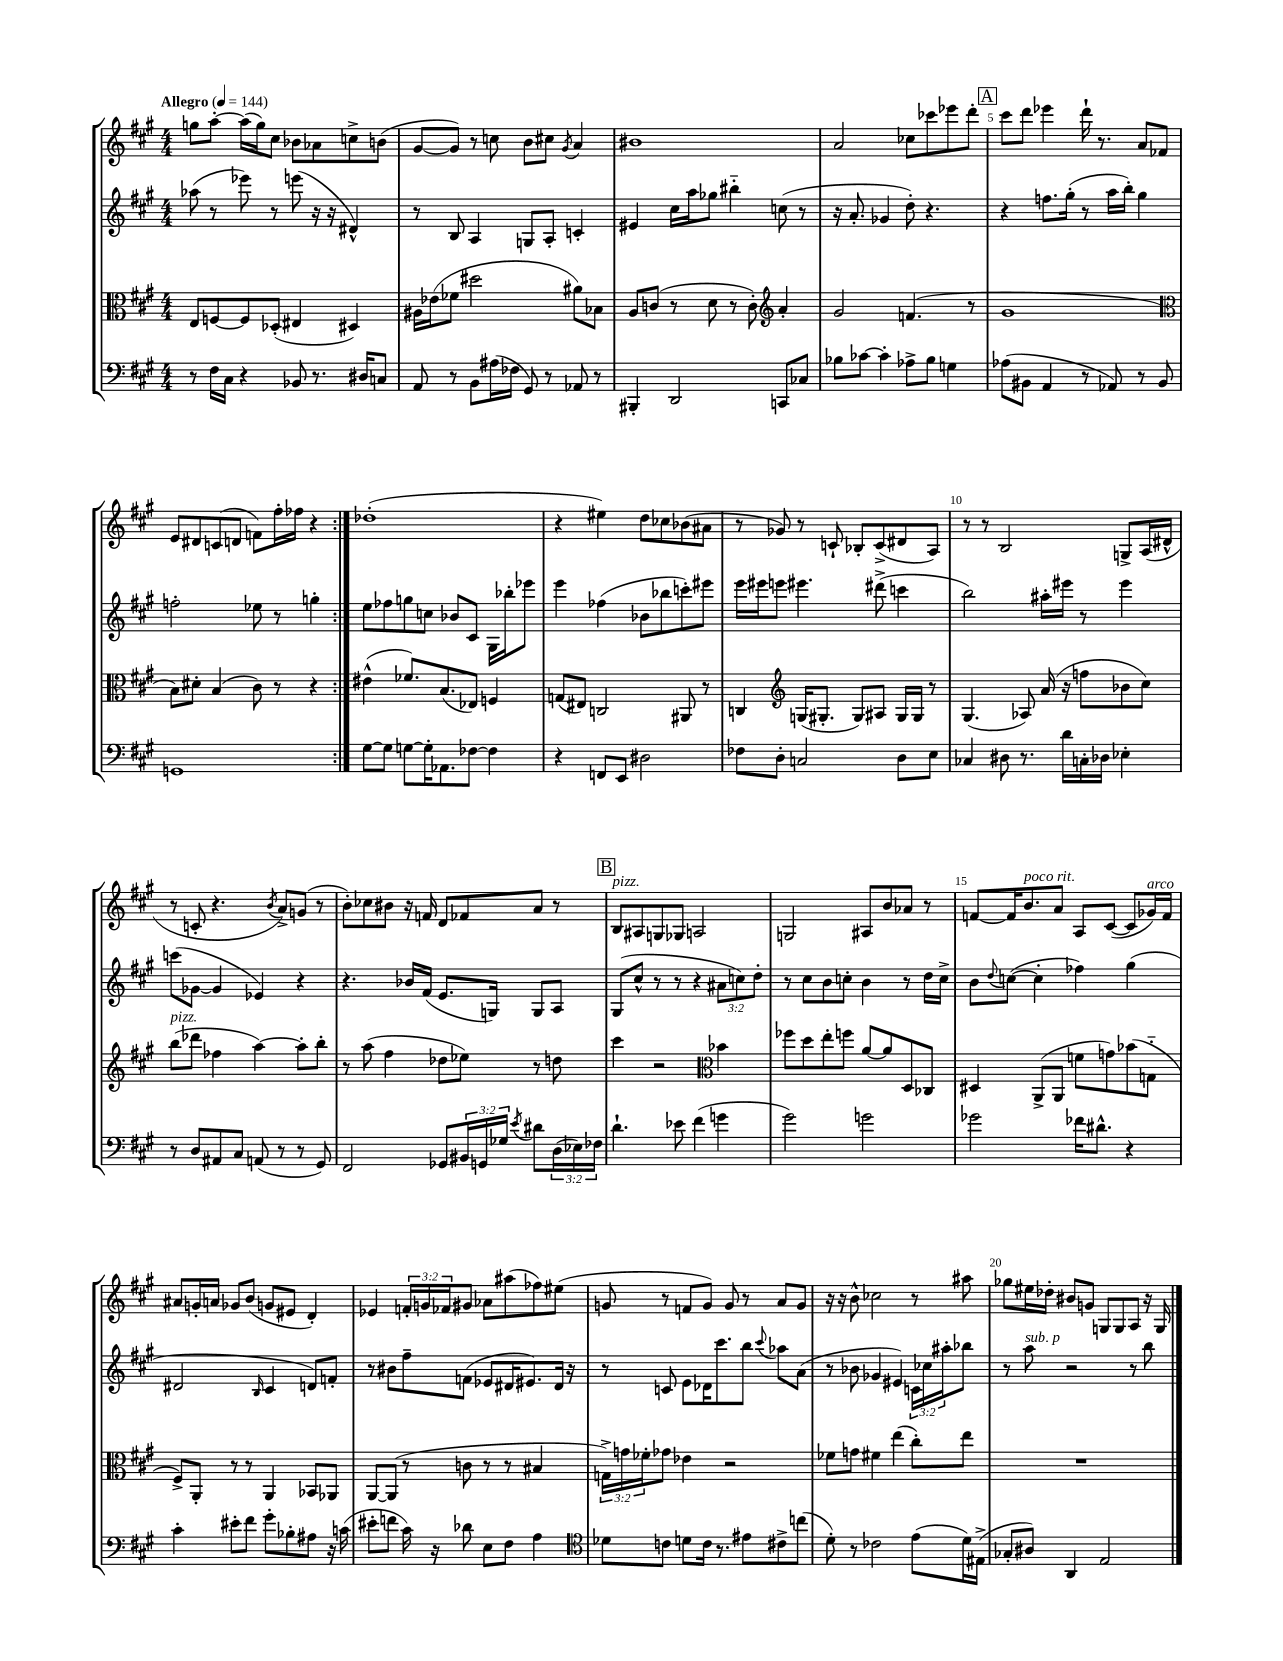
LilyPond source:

<<
\new StaffGroup <<
\new Staff = "s0" {
    \clef treble \key a \major \numericTimeSignature \time 4/4 \override Staff.TupletNumber.text = #tuplet-number::calc-fraction-text \tempo "Allegro" 4 = 144
    \repeat volta 2 { g''8 a''8~-. a''16( g''16) cis''8 bes'8 aes'8 c''8-> b'8( |
    gis'8~ gis'8) r8 c''8 b'8 cis''8 \acciaccatura { gis'8 } a'4 |
    bis'1 |
    a'2 ces''8 ces'''8 ees'''8 d'''8-. |
    \mark \markup { \box "A" } cis'''8 d'''8 ees'''4 d'''16-! r8. a'8 fes'8 |
    e'8 dis'8 c'8( d'8 f'8) fis''16-. fes''16 r4 | }
    des''1-.( |
    r4 eis''4) d''8 ces''8 bes'8( ais'8 |
    r8 ges'8) r8 c'8-! bes8-. c'8->( dis'8 a8) |
    r8 r8 b2 g8-> a16( dis'16-^ |
    r8 c'8-. r4. \acciaccatura { b'8 } a'8->) g'8( r8 |
    b'8-.) ces''8 bis'8 r16 f'16 d'8 fes'8 a'8 r8 |
    \mark \markup { \box "B" } b8^\markup { \italic "pizz." } ais8 g8 ges8 a2 |
    g2 ais8 b'8 aes'8 r8 |
    f'8~ f'16 b'8.^\markup { \italic "poco rit." } a'8 a8 cis'8~( cis'8 ges'16^\markup { \italic "arco" }) f'16 |
    ais'8 g'16-. a'16 ges'8 b'8( g'8 eis'8 d'4-.) |
    ees'4 \tuplet 3/2 { f'16-. g'16 fes'16 } gis'8 aes'8 ais''8( fes''8) eis''8( |
    g'8 r8 f'8 g'8) g'8 r8 a'8 g'8 |
    r16 r16 b'8-^ ces''2 r8 ais''8 |
    ges''8 eis''16 des''16-. bis'8 g'8 g8 g8 a8 r16 g16 \bar "|." |
}
\new Staff = "s1" {
    \clef treble \key a \major \numericTimeSignature \time 4/4 \override Staff.TupletNumber.text = #tuplet-number::calc-fraction-text
    \repeat volta 2 { aes''8( r8 ees'''8) r8 e'''8( r16 r16 dis'4-^) |
    r8 b8 a4 g8 a8-. c'4-. |
    eis'4 cis''16 a''16 ges''8 bis''4-_ c''8( r8 |
    r16 a'8.-. ges'4 d''8-.) r4. |
    \mark \markup { \box "A" } r4 f''8. gis''16-.( r8 a''16 b''16-.) gis''4 |
    f''2-. ees''8 r8 g''4-. | }
    e''8 fes''8 g''8 c''8 bes'8 cis'8 gis16 bes''16-. ees'''8 |
    e'''4 fes''4( bes'8 bes''8 c'''8-.) eis'''8 |
    e'''16 eis'''16 e'''8 eis'''4. dis'''8->( c'''4 |
    b''2) ais''16-. eis'''16 r8 eis'''4 |
    c'''8( ges'8~ ges'4 ees'4) r4 |
    r4. bes'16 fis'16( e'8. g16) g8 a8 |
    \mark \markup { \box "B" } gis8( cis''8-^ r8 r8 r4 \tuplet 3/2 { ais'8 c''8) d''8-. } |
    r8 cis''8 b'8 c''8-. b'4 r8 d''16 c''16-> |
    b'8 \appoggiatura { d''8 } c''8~( c''4-. fes''4) gis''4( |
    dis'2 \grace { b16 } cis'4 d'8) f'8-. |
    r8 bis'8 fis''8-- f'8( ees'8 dis'16 eis'8.) dis'16 r16 |
    r8 c'8 e'8 des'16 cis'''8. b''8 \appoggiatura { cis'''8 } aes''8 a'8( |
    r8 bes'8 ges'4 eis'4) \tuplet 3/2 { c'16 ces''16 ais''16-. } bes''8 |
    r8 a''8^\markup { \italic "sub. p" } r2 r8 b''8 \bar "|." |
}
\new Staff = "s2" {
    \clef alto \key a \major \numericTimeSignature \time 4/4 \override Staff.TupletNumber.text = #tuplet-number::calc-fraction-text
    \repeat volta 2 { e8 f8~ f8 des8-.( eis4 dis4) |
    ais16 ees'16( fes'8 dis''2 ais'8) bes8 |
    a8 c'8( r8 d'8 r8 c'8-.) \clef treble a'4-. |
    gis'2 f'4.( r8 |
    \mark \markup { \box "A" } gis'1 |
    \clef alto b8) dis'8-. b4( cis'8) r8 r4 | }
    eis'4-^( fes'8.) b8.( ees8) f4 |
    g8( eis8) c2 ais,8 r8 |
    c4 \clef treble g16( gis8.-. gis8) ais8 gis16 gis16 r8 |
    gis4.( aes8) a'16( r16 f''8 bes'8 cis''8) |
    b''8^\markup { \italic "pizz." }( des'''8 fes''4 a''4~) a''8-. b''8-. |
    r8 a''8( fis''4 des''8 ees''8) r8 d''8 |
    \mark \markup { \box "B" } cis'''4 r2 \clef alto bes'4 |
    fes''8 d''8 e''8-. f''8 a'8~ a'8 d8 ces8 |
    dis4 a,8->( a,8 f'8 g'8) bes'8( g8-_ |
    fis8->) a,8-. r8 r8 a,4 bes,8 aes,8 |
    a,8~ a,8( r8 c'8 r8 r8 bis4 |
    \tuplet 3/2 { g16->) g'16 fes'16-. } ges'8 ees'4 r2 |
    fes'8 g'8 fis'4 e''4( cis''8-.) e''8 |
    R1 \bar "|." |
}
\new Staff = "s3" {
    \clef bass \key a \major \numericTimeSignature \time 4/4 \override Staff.TupletNumber.text = #tuplet-number::calc-fraction-text
    \repeat volta 2 { r8 fis16 cis16 r4 bes,8 r8. dis16 c8 |
    a,8 r8 b,8 ais16( fes16 gis,8) r8 aes,8 r8 |
    bis,,4-. d,2 c,8 ces8 |
    bes8 ces'8~ ces'4-. aes8-> bes8 g4 |
    \mark \markup { \box "A" } aes8( bis,8 a,4 r8 aes,8) r8 bis,8 |
    g,1 | }
    gis8~ gis8 g8~ g16-. aes,8. fes8~ fes4 |
    r4 f,8 e,8 dis2 |
    fes8 d8-. c2 d8 e8 |
    ces4 dis8 r8. d'16 c16-. des16 ees4-. |
    r8 d8 ais,8 cis8 a,8( r8 r8 gis,8) |
    fis,2 ges,8 \tuplet 3/2 { bis,16 g,16 ges16 } \acciaccatura { e'8 } dis'8 \tuplet 3/2 { d16( ees16) fes16 } |
    \mark \markup { \box "B" } d'4.-! ees'8 fis'4( g'4 |
    gis'2) g'2 |
    ges'2 fes'16 dis'8.-^ r4 |
    cis'4-. eis'8-. fis'8 gis'8-. bes8-. ais8 r16 c'16( |
    eis'8-. f'8 cis'16) r16 des'8 e8 fis8 a4 |
    \clef tenor des'8 c'8 d'8 c'16 r8. eis'8 cis'8-> c''8( |
    d'8-.) r8 ces'2 e'8( d'16) eis16->( |
    ges8-. ais8) a,4 e2 \bar "|." |
}
>>
>>
\layout { \context { \Score \override BarNumber.break-visibility = ##(#f #t #t) barNumberVisibility = #(every-nth-bar-number-visible 5) } }
